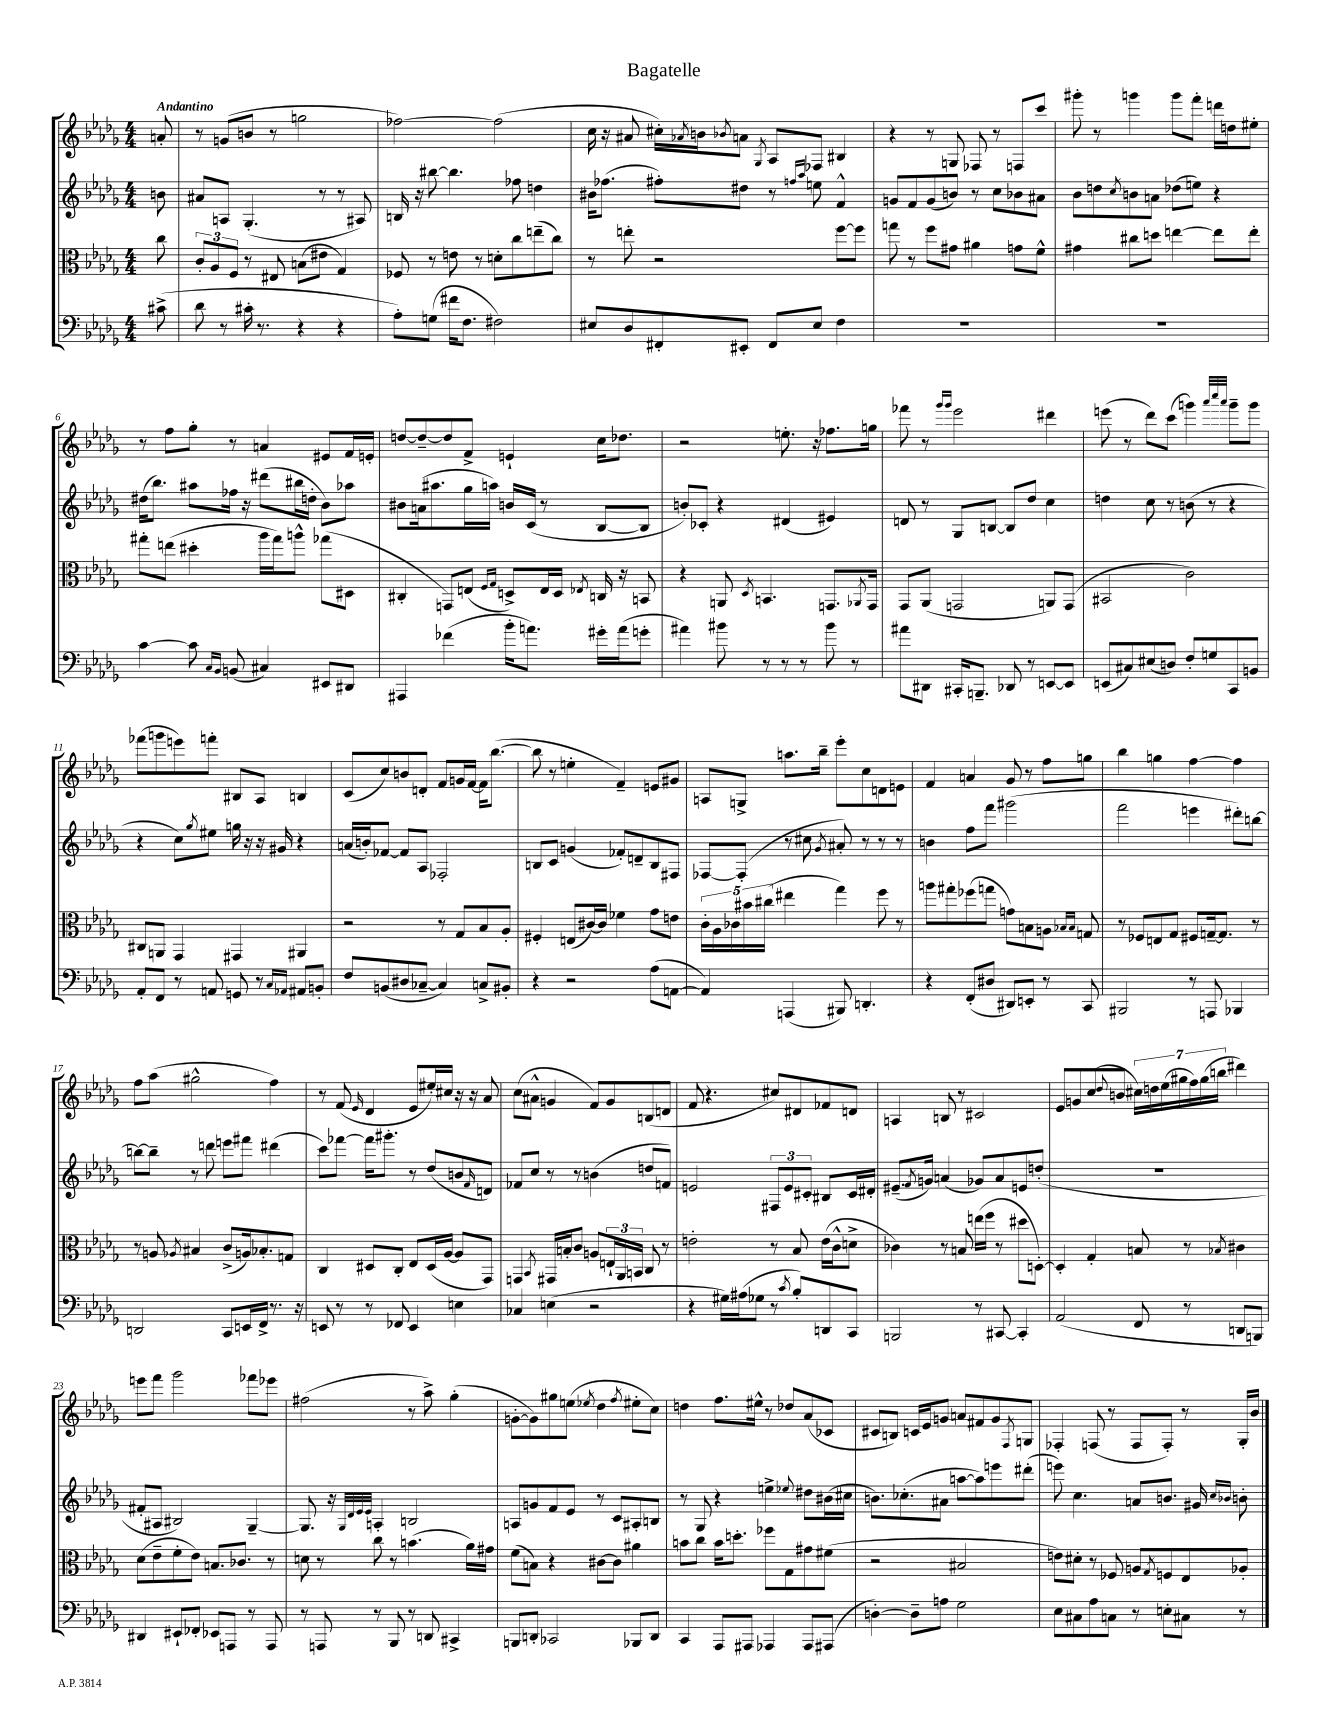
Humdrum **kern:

**kern	**kern	**kern	**kern
*part4	*part3	*part2	*part1
*staff4	*staff3	*staff2	*staff1
*clefF4	*clefC3	*clefG2	*clefG2
*k[b-e-a-d-g-]	*k[b-e-a-d-g-]	*k[b-e-a-d-g-]	*k[b-e-a-d-g-]
*M4/4	*M4/4	*M4/4	*M4/4
=	=	=	=
!	!	!	!LO:TX:a:B:t=Andantino
(8c#X^\	8cc\	8bn\	8an'/
=1	=1	=1	=1
8d-\	12c'/L	8a#X/L	8r
.	12A-/	.	.
8r	.	8An/J	(8gn/L
.	12F/J	.	.
16c#X'\	8r	(4.G-'/	8bn/J
8.r	.	.	.
.	8E#X/	.	8r
4r	(8Bn\L	.	2ggn\
.	8e#X\J	8r	.
4r	4G-/)	8r	.
.	.	8A#X/)	.
=2	=2	=2	=2
8A-'\L)	8F-X/	16Bn/	[2ff-X\)
.	.	16r	.
(8Gn\J	8r	[8bb#X\	.
16f#X\KL	8en\	4.bb#\]	.
8.F\J	.	.	.
.	8r	.	.
2F#X\)	8dn'\L	.	(2ff-\]
.	8cc\	8ff-X\	.
.	(8een~\	4ddn\	.
.	8cc\J)	.	.
=3	=3	=3	=3
8E#X/L	8r	16b#X\KL	16cc\
.	.	(8.ff-X\J	16r
8D-/	8een'\	.	8a#X/
8FF#X'/	2r	8ff#X'\L)	16cc#X'\LL)
.	.	.	8qa-X/
.	.	.	16bn\J
.	.	.	8qb-X/
8EE#X'/J	.	8dd#X\J	8an\J
.	.	.	8qG-/
8FF#/L	.	8r	8A-/L
.	.	16qqffn/LL	.
.	.	16qqaa-/JJ	.
8E#/J	.	8een\	8F-X/J
4F\	[8ff\L	4f^^/	4B#X/
.	8ff\J]	.	.
=4	=4	=4	=4
1r	8ggn\	8gn/L	4r
.	8r	8f/	.
.	8ff\L	(8g/	8r
.	8g#X\J	8bn/J)	8Gn/
.	4a#X\	8r	8F-X/
.	.	8cc\L	8r
.	8gn\L	8b-X\	8Fn/L
.	8f^^\J	8a#X\J	8ccc/J
=5	=5	=5	=5
1r	4g#X\	8b-\L	8ggg#X'\
.	.	8ddn\	8r
.	.	8qcc/	.
.	8cc#X\L	8bn\	4gggn\
.	8ddn\J	8an\J	.
.	[4een\	(8dd-X\L	8ggg\L
.	.	8een\J)	8fff'\J
.	8ee\L]	4r	16dddn\LL
.	.	.	16ddn\J
.	8ee'\J	.	8ee#X'\J
!!LO:LB:g=z
=6	=6	=6	=6
[4c\	8gg#X'\L	(16dd#X\KL	8r
.	.	8.bb-\J)	.
.	(8een\J	.	8ff\L
8c\]	4dd#X'\	8aa#X\L	8gg-'\J
16qqC/LL	.	.	.
16qqBB-/JJ	.	.	.
(8BBn/	.	16ff-X\Jk	8r
.	.	16r	.
4C#X/)	16aa-\LL	(8ddd#X\L	4an/
.	16gg#\J)	.	.
.	8aan^^\J	16bb#X\L	.
.	.	16ddn'\JJ	.
8EE#X/L	(8gg-X\L	8b-\L)	8e#X/L
8DD#X/J	8D#X\J	8aa-X\J	16f/L
.	.	.	16en'/JJ
=7	=7	=7	=7
4AAA#X/	4C#X'/	8b#X\L	[8ddn/L
.	.	(16an\k	8dd~/_
.	.	8.aa#X\	.
(4f-X\	8GGn/L)	.	8dd/]
.	(8En/J	16gg-\L	8f^/J
.	.	16aan\JJ)	.
.	16qqF/LL	.	.
.	16qqG-/JJ	.	.
16b-'\KL	8Dn^/L)	16bn/LL	4en`/
8.an\J)	.	(16c/JJ	.
.	16E/L	8r	.
.	16D/JJ	.	.
.	8qE-X/	.	.
16g#X'\LL	16Cn/	[8B-/L	16cc\KL
(16a\J	16r	.	8.dd-X\J
8gn'\J	8BBn/	8B-/J]	.
=8	=8	=8	=8
4a#X\)	4r	8bn'/L)	2r
.	.	8c-X'/J	.
8b#X\	8AAn/	4r	.
.	8qD-/	.	.
8r	4.BBn/	.	.
8r	.	(4d#X/	8.een'\
8r	.	.	.
.	.	.	16r
8b#\	8.GGn/L	4e#X/)	8.ff-X\L
8r	.	.	.
.	8qAA-X/	.	.
.	16GG/Jk	.	16ggn\Jk
=9	=9	=9	=9
8a#X\L	8GG-/L	8dn/	8fff-X\
8DD#X\J	(8AA-/J	8r	8r
.	.	.	16qqggg-/LL
.	.	.	16qqggg-/JJ
16CC#X'/KL	2GGn/	8G-/L	2eee-\
8.BBBn~/J	.	.	.
.	.	[8Bn/J	.
8DD-X/	.	8B/L]	.
8r	.	8dd-/J	.
[8EEn/L	8AAn/L)	4cc\	4ddd#X\
8EE/J]	(8GG/J	.	.
=10	=10	=10	=10
(8EEn/L	2BB#X/	4ddn\	(8eeen\
8C#X/)	.	.	8r
(8E#X/	.	8cc\	8ddd-\L)
8Dn/J)	.	8r	(8ccc\J
8F'/L	2c\)	(8bn\	4gggn\)
8Gn/	.	8r	.
.	.	.	32qqaaa-/LLL
.	.	.	32qqcccc/
.	.	.	32qqaaa-/JJJ
8CC/	.	4r	8ggg~\L
8BBn/J	.	.	8ggg\J
!!LO:LB:g=z
=11	=11	=11	=11
8AA-'/L	8C#X/L	4r	(8fff-X\L
8FF/J	8AAn/J	.	8gggn\
8r	4GG-/	8cc\L)	8eeen\)
.	.	8qgg-/	.
8AAn/	.	8ee#X\J	8fffn'\J
8GGn/	4GG#X/	16ggn\	8B#X/L
.	.	16r	.
8r	.	16r	8A-/J
.	.	16g#X/	.
16qqC/LL	.	.	.
16qqAA-X/JJ	.	.	.
8AA#X/L	4AA#X/	4r	4Bn/
8BBn'/J	.	.	.
=12	=12	=12	=12
8F/L	2r	(16an/LL	(8c/L
.	.	16bn'/J)	.
(8BBn/	.	[8f-X/J	8cc/)
8D#X/	.	8f-/L]	8bn/
[8C-X~/J	.	8A-/J	8dn'/J
4C-/])	8r	2F-X'/	8f/L
.	8G-/L	.	16gn/L
.	.	.	[16f/JJ
8Cn^/L	8B-/	.	16f\KL]
.	.	.	([8.bb-\J
8BB#X'/J	8A-'/J	.	.
=13	=13	=13	=13
4r	4F#X'/	8Bn/L	8bb-\]
.	.	8c/J	8r
2r	(8En/L	(4gn/	4een'\
.	[16c#X/L)	.	.
.	16c#/JJ]	.	.
.	4f-X\	8f-X'/L)	4f~/)
.	.	8dn~/	.
(8A-\L	8g-\L	8B/	8en/L
[8AAn\J	8en\J	8F#X/J	8g#X/J
=14	=14	=14	=14
4AA/])	20c'\LL	[8F-X/L	8An/L
.	20A-\	.	.
.	20c-X\	.	.
.	.	(8F-'/J]	8Gn^/J
.	20b#X\	.	.
.	(20cc#X\JJ	.	.
(4AAAn/	4ee#X\	8r	8.aan\L
.	.	8cc#X\	.
.	.	.	16bb-~\Jk
.	.	8qg-/	.
8BBB#X/)	4gg-\)	8a#X'/)	8eee-'\L
4.DDn'/	.	8r	8cc\
.	8ff\	8r	8dn\
.	8r	8r	8en\J
=15	=15	=15	=15
4r	8aan\L	4bn\	4f/
.	8gg#X'\	.	.
(8FF'/L	(8ff-X\	8ff\L	4an/
8D#X/J	8ggn\J	8fff\J	.
8DD#X/L)	8gn\L)	(2ggg#X\	8g-/
8EEn'/J	8Bn\	.	8r
8r	8An\J	.	8ff\L
.	16qqB-X/LL	.	.
.	16qqB-/JJ	.	.
8CC/	8Gn/	.	8ggn\J
=16	=16	=16	=16
2BBB#X/	8r	2fff\	4bb-\
.	8F-X/L	.	.
.	8En/	.	4ggn\
.	8G-/J	.	.
8r	8F#X/L	4eeen\	[4ff\
8AAAn/	[16Gn~/k	.	.
.	8.G/J]	.	.
4BBB-X/	.	8ddd#X'\L)	4ff\]
.	8r	[8bbn\J	.
!!LO:LB:g=z
=17	=17	=17	=17
2DDn/	8r	8bbn\L_	8ff\L
.	8An/	8bb~\J]	(8aa-\J
.	8qA-X/	.	.
.	4B#X/	8r	2gg#X^^\
.	.	8dddn\	.
8CC/L	(8c^/L	8eeen\L	.
16EEn/L	16An/k)	8fff#X\J	.
16FF^/JJ	8.B-X'/	.	.
8.r	.	(4ddd#X\	4ff\)
.	8Gn/J	.	.
16r	.	.	.
=18	=18	=18	=18
8EEn/	4C/	8ccc\L)	8r
8r	.	[8fff-X\J	(8f/
.	.	.	16qqe-/
8r	8D#X/L	16fff-\KL]	4d-/
.	.	8.ggg#X'\J	.
8FF-X/	8C'/J	.	.
4EE/	8E-/L	8r	8e-/L
.	(16D#/L	(8dd-/L	16ee#X'/L)
.	[16A-/JJ	.	16cc#X/JJ
4En\	8A-/L]	8bn/	16r
.	.	.	16r
.	.	16qqf/	.
.	8GG-/J)	8dn/J)	8a-/
=19	=19	=19	=19
4C-X/	4GGn/	8f-X/L	(8cc\L
.	.	8cc/J	8a#X^^\J
.	8qBB-/	.	.
(4En\	16GG#X/LL	8r	4gn/
.	16Bn'/J	.	.
.	8c/J	8r	.
2r	8An/L	(4bn\	8f/L)
.	24En`/L	.	8g/
.	24AA-/	.	.
.	24BBn/JJ	.	.
.	8C/	8ddn/L	(8Bn/
.	8r	8fn/J)	8dn/J
=20	=20	=20	=20
4r	2en'\	2en/	8f/
.	.	.	4.r
16G#X\LL)	.	.	.
(16A#X\J	.	.	.
8G-X\J	.	.	.
8r	8r	12F#X/L	8cc#X/L)
.	.	12e/	.
8qc/	.	.	.
8B-'/L)	8B-/	.	8d#X/
.	.	12c#X'/J	.
8DDn/	(16e\LL	8B#X/L	8f-X/
.	16c^^\J	.	.
8CC/J	8dn^\J	16c#/L	8dn/J
.	.	16d#X'/JJ	.
=21	=21	=21	=21
2BBBn/	4c-X\)	(8.e#X~/L	4An/
.	.	8qf/	.
.	.	16gn/Jk)	.
.	8r	(4an/	8Bn/
.	8Bn/	.	8r
8r	(16een\LL	8g-X/L)	2c#X/
.	16ff\JJ	.	.
[8CC#X/	8r	8a/	.
4CC#'/]	8dd#X\L	8en/	.
.	[8Dn'\J)	(8ddn'/J	.
=22	=22	=22	=22
(2AA-/	4D'/]	1r	8e-/L
.	.	.	8gn/
.	4G-'/	.	(8cc/
.	.	.	8qqdd-/
.	.	.	8bn/J
8FF/	8Bn/	.	28cc#X\LL)
.	.	.	28ddn\
.	.	.	(28ee-\
.	.	.	28gg#X\
8r	8r	.	.
.	.	.	28ff\)
.	.	.	(28gg#\
.	.	.	28bbn\JJ
.	8qB-X/	.	.
8DDn/L	4c#X\	.	4ddd#X\)
8BBBn/J)	.	.	.
!!LO:LB:g=z
=23	=23	=23	=23
4DD#X/	(8d-\L	8f#X'/L	8eeen\L
.	8e-~\	8A#X/J	8fff\J
8EE#X`/L	8f'\	2B#X/)	2ggg-\
8FF-X'/J	8e-\J)	.	.
8EE-X/L	8.Bn/L	.	.
8AAAn/J	.	.	.
.	8.c-X/J	.	.
8r	.	[4G-~/	8fff-X\L
8AAA/	8r	.	8eee-X\J
=24	=24	=24	=24
8r	8dn\	8.G-/]	(2ff#X\
8AAAn/	8r	.	.
.	.	16r	.
.	.	32qqG-/LLL	.
.	.	32qqd-/	.
.	.	32qqe-/	.
.	.	32qqe-/JJJ	.
8r	8cc\	4An'/	.
8BBB-/	8r	.	.
8r	(4.bn\	2Bn/	8r
8DDn/	.	.	8aa-^\)
4CC#X^/	.	.	(4gg-'\
.	16a-\LL)	.	.
.	16g#X\JJ	.	.
=25	=25	=25	=25
8BBBn/L	(8f\L	8An/L	[8gn'\L
8DDn'/J	8Bn\J)	8gn/	8g\])
2CC-X/	4r	8f/	8gg#X\
.	.	8e-/J	(8een\J
.	.	.	8qee-X/
.	[8c#X\L	8r	4dd-\
.	8c#\J]	8c/L	.
.	.	.	8qff/
8BBB-X/L	4a#X\	8A#X'/	8ee#X'\L
8DD/J	.	8Bn/J	8cc\J)
=26	=26	=26	=26
4CC/	8bn\L	8r	4ddn\
.	8cc\J	8G-/	.
8AAA-/L	16b\KL	4r	8.ff\L
.	8.ddn'\J	.	.
8AAA#X/J	.	.	.
.	.	.	16ee#X^^\Jk
4AAA-X/	8ff-X\L	4een^\	8r
.	8G-\	.	8dd-X/L
.	.	8qqee-X/	.
8AAA-/L	8g#X\	8dd#X\L	(8a-/
(8AAA#X/J	(8f#X\J	(16b#X\L	8c-X/J
.	.	16cc#X\JJ	.
=27	=27	=27	=27
[4Dn'\)	2r	8.bn\L)	8c#X/L
.	.	.	8Bn/J)
.	.	(8.cc-X'\	.
8D~\L]	.	.	16cn/LL
.	.	.	16e-/J
8An\J	.	8a#X\J	8gn/J
2G-\	2B#X/	[8aan\L	8an/L
.	.	8aa\])	8f#X/
.	.	8eeen\	8g/
.	.	.	8qF/
.	.	(8ddd#X'\J	8Gn/J
=28	=28	=28	=28
8E-\L	8en\L)	8eeen\)	4F-X'/
8C#X\	8d#X'\J	4.cc\	.
8A-\	8r	.	(8Fn/
8Cn\J	8F-X/	.	8r
8r	8An/L	8an/L	8F/L
.	8qG-/	.	.
8En'\L	8Fn/	8.bn/J	8F'/J)
8C#X\J	8E-/	.	8r
.	.	16g#X/	.
.	.	16qqcc/LL	.
.	.	16qqb-X/JJ	.
8r	8A-X'/J	8bn'\	16G-'/LL
.	.	.	16b-/JJ
==	==	==	==
*-	*-	*-	*-
